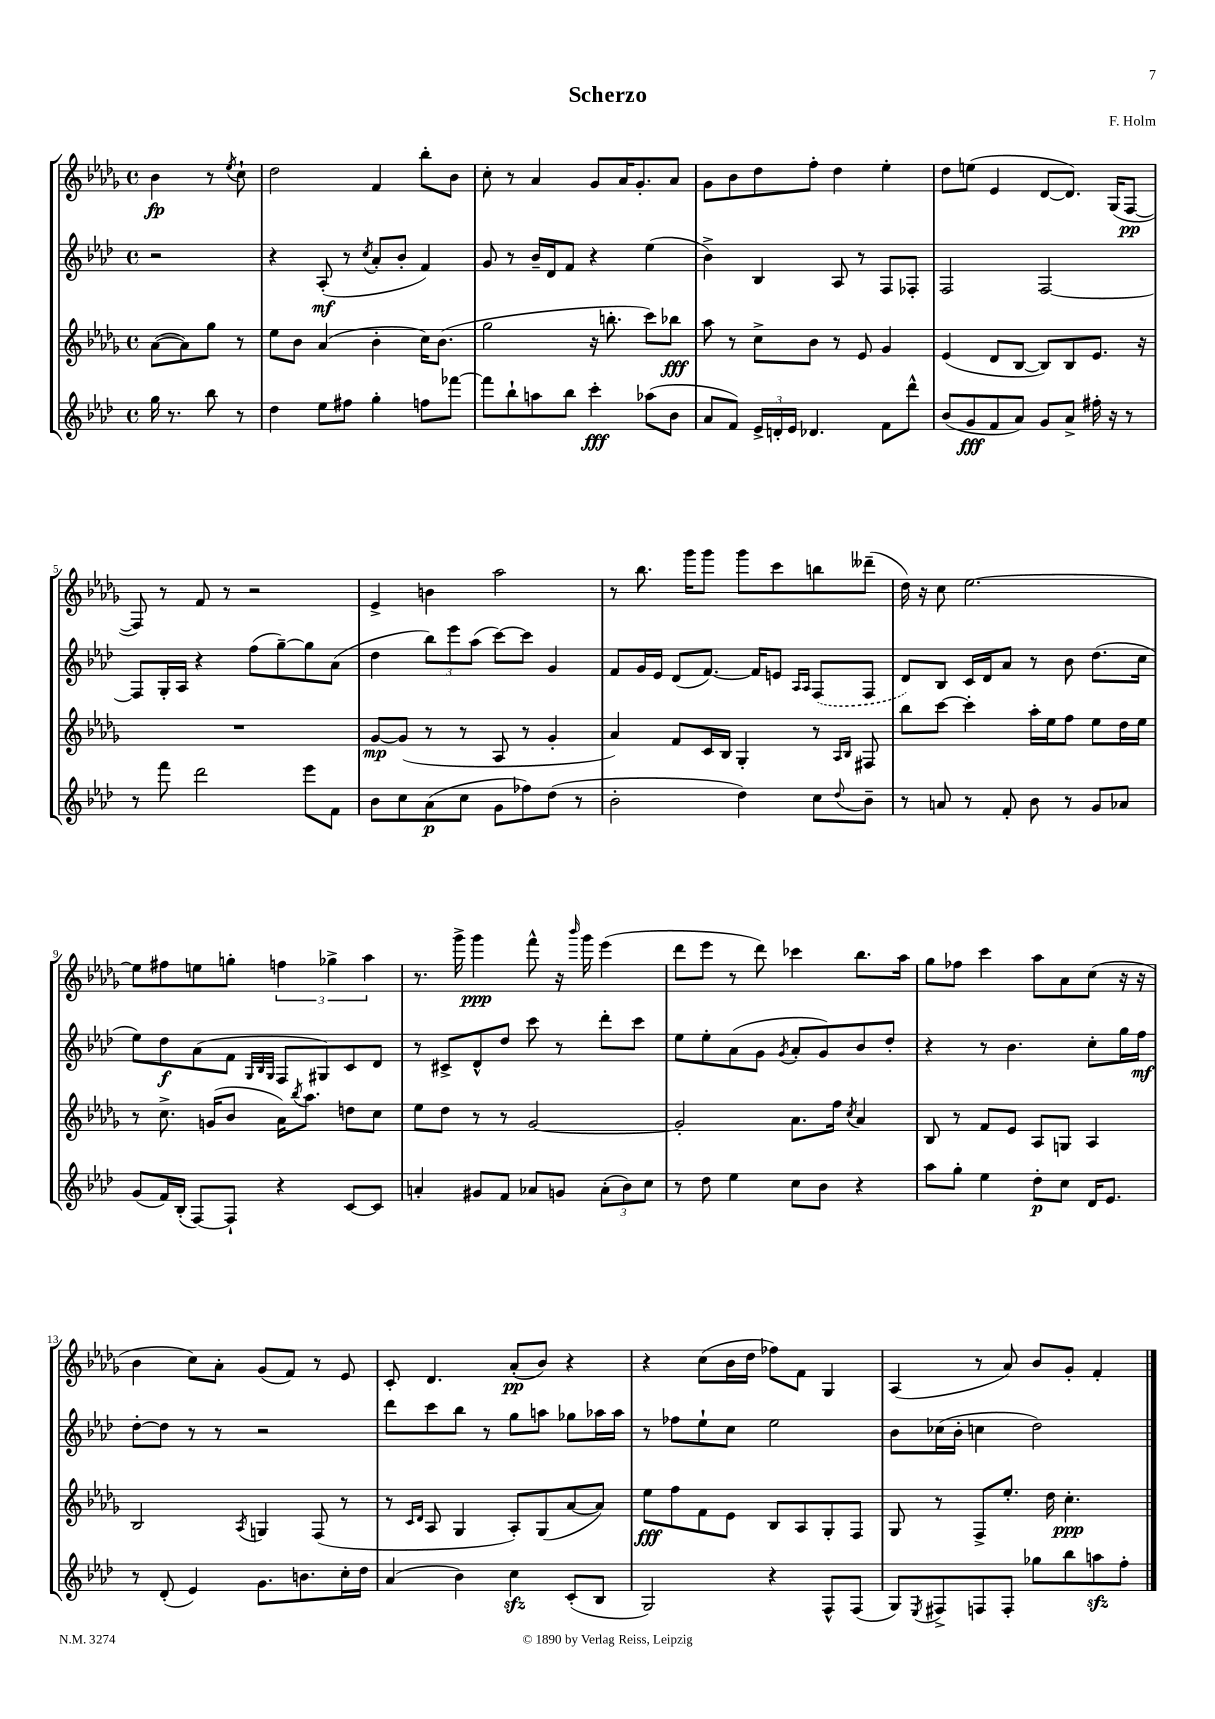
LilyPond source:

\header { title = "Scherzo" composer = "F. Holm" }
<<
\new StaffGroup <<
\new Staff = "s0" {
    \clef treble \key des \major \defaultTimeSignature \time 4/4 \partial 2
    bes'4\fp r8 \acciaccatura { ees''8 } c''8-! |
    des''2 f'4 bes''8-. bes'8 |
    c''8-. r8 aes'4 ges'8 aes'16 ges'8.-. aes'8 |
    ges'8 bes'8 des''8 f''8-. des''4 ees''4-. |
    des''8 e''8( ees'4 des'8~ des'8.) ges16( f8~\pp |
    f8) r8 f'8 r8 r2 |
    ees'4-> b'4 aes''2 |
    r8 bes''8. ges'''16 ges'''8 ges'''8 c'''8 b''8 deses'''8--( |
    des''16) r16 c''8 ees''2.~ |
    ees''8 fis''8 e''8 g''8-. \tuplet 3/2 { f''4 ges''4-> aes''4 } |
    r8. ges'''16-> ges'''4\ppp f'''8-^ r16 \grace { bes'''16 } ges'''16 ees'''4( |
    des'''8 ees'''8 r8 des'''8) ces'''4 bes''8. aes''16 |
    ges''8 fes''8 c'''4 aes''8 aes'8 c''8( r16 r16 |
    bes'4 c''8) aes'8-. ges'8( f'8) r8 ees'8 |
    c'8-. des'4. aes'8-.\pp( bes'8) r4 |
    r4 c''8( bes'16 des''16 fes''8) f'8 ges4 |
    aes4( r8 aes'8) bes'8 ges'8-. f'4-. \bar "|." |
}
\new Staff = "s1" {
    \clef treble \key aes \major \defaultTimeSignature \time 4/4 \partial 2
    r2 |
    r4 aes8-.\mf( r8 \acciaccatura { c''8 } aes'8-. bes'8-. f'4) |
    g'8 r8 bes'16-- des'16 f'8 r4 ees''4( |
    bes'4->) bes4 aes8 r8 f8 fes8-. |
    f2 f2~ |
    f8 g16-. aes16 r4 f''8( g''8~--) g''8 aes'8( |
    des''4 \tuplet 3/2 { bes''8) ees'''8 aes''8( } c'''8~) c'''8 g'4 |
    f'8 g'16 ees'16 des'8( f'8.~) f'16 e'8 \grace { aes16 aes16 } \once \slurDashed f8( f8 |
    des'8) bes8 c'16 des'16 aes'8 r8 bes'8 des''8.( c''16 |
    ees''8) des''8\f aes'8( f'8 \grace { g32 bes32 g32 } f8 gis8) c'8 des'8 |
    r8 cis'8-> des'8-^ des''8 c'''8 r8 des'''8-. c'''8 |
    ees''8 ees''8-. aes'8( g'8 \acciaccatura { g'8 } aes'8-. g'8) bes'8 des''8-. |
    r4 r8 bes'4. c''8-. g''16 f''16\mf |
    des''8~-. des''8 r8 r8 r2 |
    des'''8 c'''8 bes''8 r8 g''8 a''8 ges''8 aes''16 aes''16 |
    r8 fes''8 ees''8-! c''8 ees''2 |
    bes'8 ces''16( bes'16-. c''4 des''2) \bar "|." |
}
\new Staff = "s2" {
    \clef treble \key des \major \defaultTimeSignature \time 4/4 \partial 2
    aes'8~( aes'8) ges''8 r8 |
    ees''8 bes'8 aes'4( bes'4-. c''16) bes'8.( |
    ges''2 r16 b''8.-. c'''8) bes''8\fff |
    aes''8 r8 c''8-> bes'8 r8 ees'8 ges'4 |
    ees'4( des'8 bes8~ bes8) bes8 ees'8. r16 |
    R1 |
    ges'8~\mp ges'8( r8 r8 aes8 r8 ges'4-. |
    aes'4) f'8 c'16 bes16 ges4-. r8 \grace { aes16 bes16 } fis8 |
    bes''8 c'''8~ c'''4-. aes''16-. ees''16 f''8 ees''8 des''16 ees''16 |
    r8 c''8.-> g'16( bes'8 aes'16) \acciaccatura { bes''8 } aes''8. d''8 c''8 |
    ees''8 des''8 r8 r8 ges'2~ |
    ges'2-. aes'8. f''16 \acciaccatura { c''8 } aes'4 |
    bes8 r8 f'8 ees'8 aes8 g8 aes4 |
    bes2 \acciaccatura { aes8 } g4 f8( r8 |
    r8 \grace { c'16 des'16 } aes8 ges4 aes8-.) ges8( aes'8~ aes'8) |
    ees''8\fff f''8 f'8 ees'8 bes8 aes8 ges8-. f8 |
    ges8 r8 f8-> ees''8.-. des''16 c''4.-.\ppp \bar "|." |
}
\new Staff = "s3" {
    \clef treble \key aes \major \defaultTimeSignature \time 4/4 \partial 2
    g''16 r8. bes''8 r8 |
    des''4 ees''8 fis''8 g''4-. f''8 fes'''8~ |
    fes'''8 bes''8-! a''8 bes''8 c'''4-.\fff aes''8( bes'8 |
    aes'8 f'8) \tuplet 3/2 { ees'16-> d'16-. ees'16 } des'4. f'8 des'''8-^ |
    bes'8( g'8\fff f'8 aes'8) g'8 aes'8-> fis''16-. r16 r8 |
    r8 f'''8 des'''2 ees'''8 f'8 |
    bes'8 c''8 aes'8\p( c''8 g'8 fes''8) des''8( r8 |
    bes'2-. des''4) c''8 \appoggiatura { des''8 } bes'8-- |
    r8 a'8 r8 f'8-. bes'8 r8 g'8 aes'8 |
    g'8( f'16) bes16-.( f8~) f8-! r4 c'8~ c'8 |
    a'4-. gis'8 f'8 aes'8 g'8 \tuplet 3/2 { aes'8-.( bes'8) c''8 } |
    r8 des''8 ees''4 c''8 bes'8 r4 |
    aes''8 g''8-. ees''4 des''8-.\p c''8 des'16 ees'8. |
    r8 des'8-.( ees'4) g'8. b'8. c''16-. des''16 |
    aes'4( bes'4) c''4\sfz c'8-.( bes8 |
    g2) r4 f8-^ f8( |
    g8) \acciaccatura { ees8 } fis8-> f8 f8-. ges''8 bes''8 a''8\sfz f''8-. \bar "|." |
}
>>
>>
